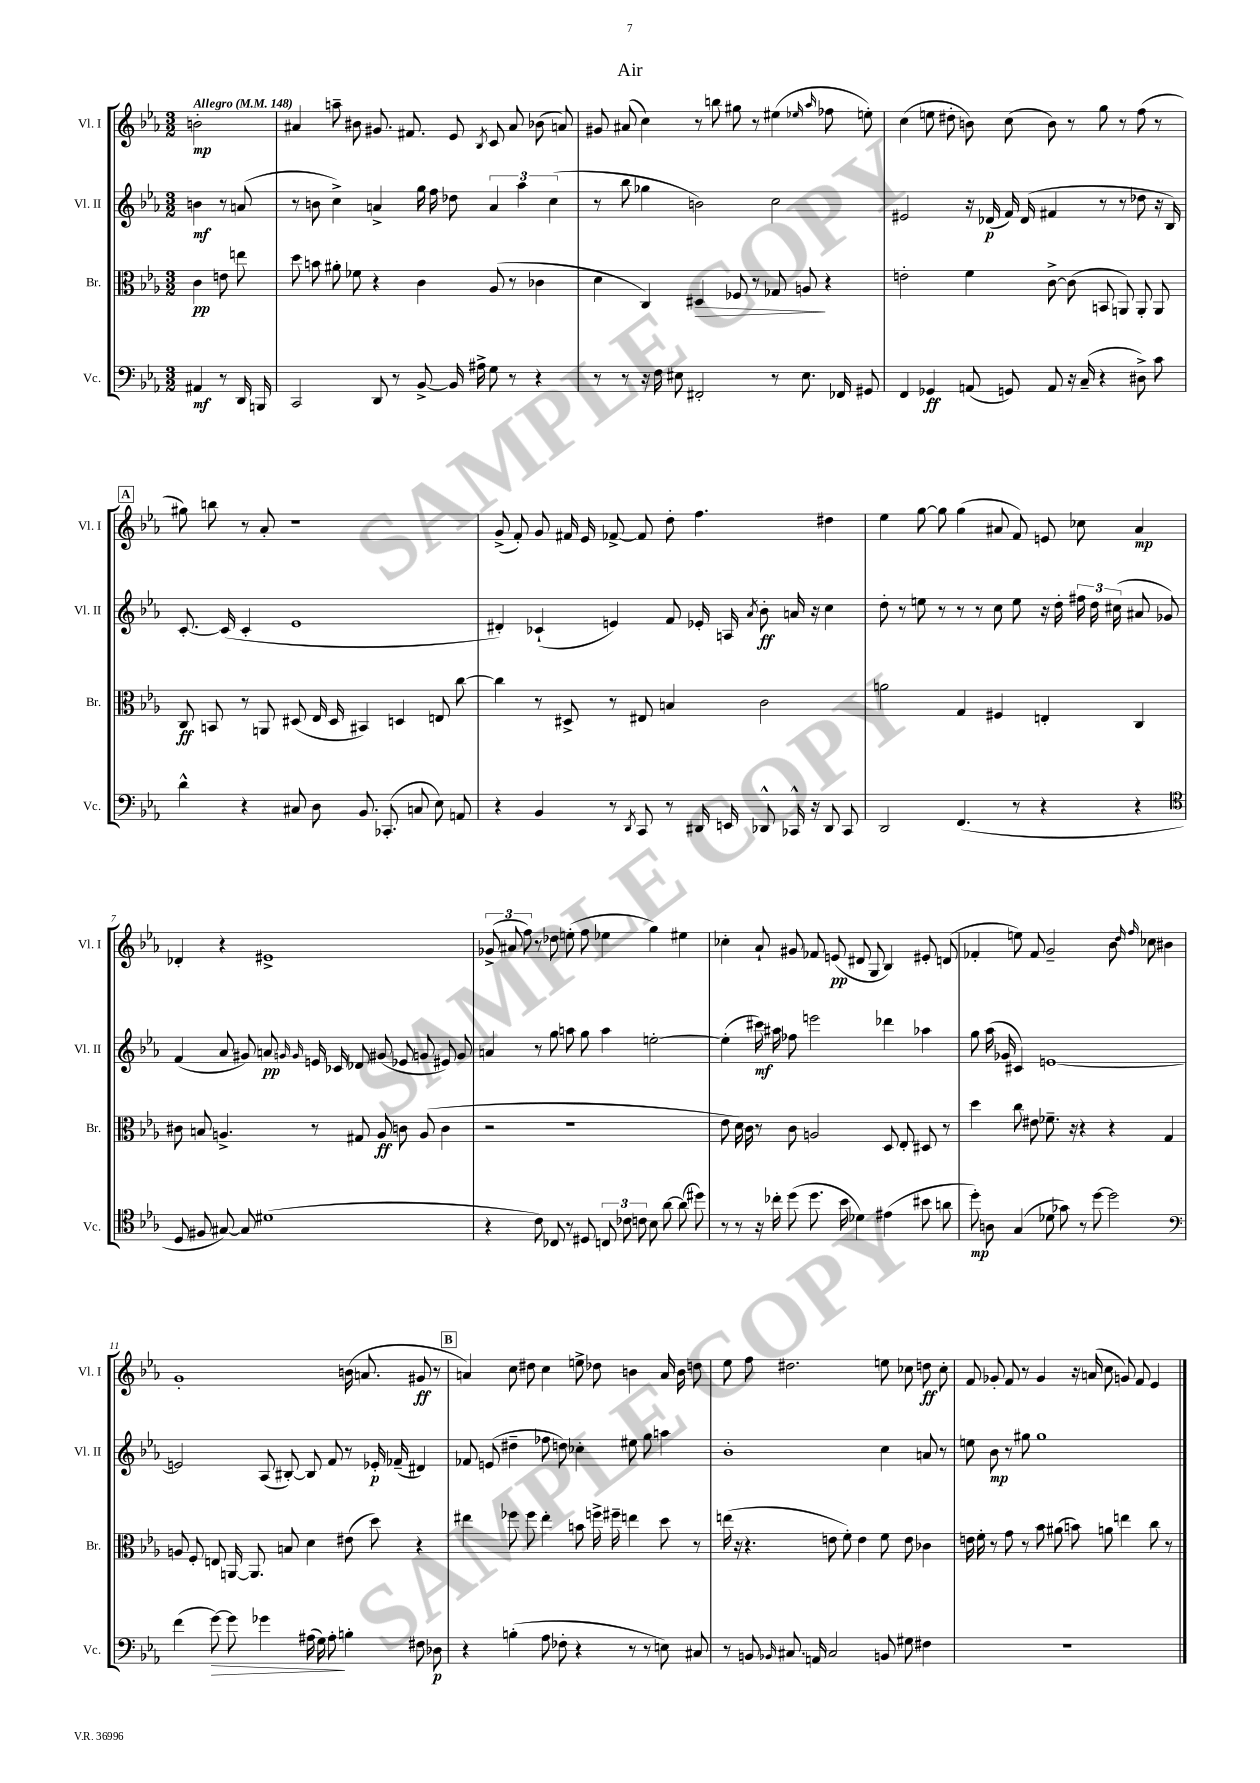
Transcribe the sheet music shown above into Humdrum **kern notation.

**kern	**kern	**kern	**kern
*staff4	*staff3	*staff2	*staff1
*clefF4	*clefC3	*clefG2	*clefG2
*k[b-e-a-]	*k[b-e-a-]	*k[b-e-a-]	*k[b-e-a-]
*M3/2	*M3/2	*M3/2	*M3/2
*MM148	*MM148	*MM148	*MM148
4AA#/	4c\	4b\	2b'\
8r	8e\	8r	.
16DD/	8ee\	(8a/	.
16BBB/	.	.	.
=	=	=	=
2CC/	8dd\	8r	4a#/
.	8b\	8b\	.
.	8a#'\	4cc^\)	8aa~\
.	8f-\	.	8b#\
8DD/	4r	4a^/	8.g#/
8r	.	.	.
.	.	.	8.f#/
[8BB-^/	4c\	16gg\	.
.	.	16ff\	.
16BB-/]	.	8dd-\	8e-/
16A#^\	.	.	.
.	.	.	8qB-/
8G\	(8A-/	6a/	8c/
8r	8r	.	8a#/
.	.	6aa-\	.
4r	4c-\	.	(8b-\
.	.	(6cc\	.
.	.	.	8a/)
=	=	=	=
8r	4d\	8r	8g#/
8r	.	8bb-\	(8a#/
16r	4C/)	4gg-\	4cc\)
16F\	.	.	.
8E#\	.	.	.
2FF#'/	4D#/	2b\)	8r
.	.	.	8bb\
.	8F-/	.	8gg#\
.	8r	.	8r
8r	8G-/	2cc\	(4ee#\
8.E#\	8A/	.	.
.	.	.	16qqee-/
.	.	.	16qqaa-/
.	4r	.	8ff-\
16FF-/	.	.	.
8GG#/	.	.	8ee'\)
=	=	=	=
4FF/	2e'\	2e#/	(4cc\
4GG-/	.	.	8ee\
.	.	.	8dd#'\
(8AA/	4f\	16r	8b\)
.	.	(16d-/	.
8GG/)	.	16f/)	(8cc\
.	.	(16d-/	.
8AA/	[8c^\	4f#/	8b\)
16r	(8c\]	.	8r
(16C~/	.	.	.
4r	8BB/	8r	8gg\
.	8AA/)	8r	8r
8D#^\)	8AA'/	8dd-\	(8ff\
8c\	8AA/	16r	8r
.	.	16B-/)	.
=	=	=	=
4d^^\	8C/	[8.c'/	8gg#\)
.	8BB/	.	8bb\
.	.	(16c/]	.
4r	8r	4c'/	8r
.	8AA/	.	8a-'/
8C#/	(8D#/	1e-	1r
8D\	16E-/	.	.
.	16D#/	.	.
8.BB-/	4BB#/)	.	.
(8.CC-'/	.	.	.
.	4D/	.	.
8C/	.	.	.
8E-\)	8E/	.	.
8AA/	[8cc\	.	.
=	=	=	=
4r	4cc\]	4d#'/)	(8g^/
.	.	.	8f'/)
4BB-/	8r	(4c-`/	8g/
.	8D#^/	.	16f#/
.	.	.	16e-/
8r	8r	4e/)	[8f-^/
8qDD/	.	.	.
8CC/	8E#/	.	8f-/]
8r	4B/	8f/	8dd'\
16DD#/	.	16e-'/	4.ff\
16EE/	.	16A/	.
.	.	8qa-/	.
8DD-^^/	2c\	8b-'\	.
16CC-^^/	.	16a/	.
16r	.	16r	.
8DD-/	.	4cc\	4dd#\
8CC-/	.	.	.
=	=	=	=
2DD/	2a\	8dd'\	4ee-\
.	.	8r	.
.	.	8ee\	[8gg\
.	.	8r	8gg\]
(4.FF/	4G/	8r	(4gg\
.	.	8r	.
.	4F#/	8cc\	8a#/
8r	.	8ee\	8f/)
4r	4E'/	16r	8e/
.	.	16dd'\	.
.	.	24ff#\	8cc-\
.	.	24dd\	.
.	.	(24cc#\	.
4r	4C/	8a#/	4a#/
.	.	8g-/)	.
=	=	=	=
*clefC4	*	*	*
8D/	8c#\	(4f/	4d-'/
8F#/	8B/	.	.
[8G#/)	4.A^/	8a-/	4r
8G#/]	.	8g#/)	.
(1d#	.	8a/	1e#^
.	.	16qqg/	.
.	.	16qqg/	.
.	8r	16e/	.
.	.	16c-/	.
.	8G#/	8d-/	.
.	8A/	(8g#/	.
.	8c\	8e-/	.
.	(8A/	8g/	.
.	4c\	8e#/)	.
.	.	8g/	.
=	=	=	=
4r	2r	4a/	(12g-^/
.	.	.	12a#/
.	.	.	12ff\)
8c\)	.	8r	8r
8C-/	.	8gg\	8dd-\
8r	1r	8aa\	(8ee'\
8D#/	.	8gg\	8ff\
12C/	.	4aa\	4ee-\
12c-\	.	.	.
12c\	.	.	.
8B-\	.	[2ee'\	4gg\)
[8a-\	.	.	.
(8a-\]	.	.	4ee#\
8dd#\)	.	.	.
=	=	=	=
8r	8e-\	(4ee'\]	4cc-'\
8r	16d\)	.	.
.	16c\	.	.
16r	8r	16ccc#\)	8a-`/
16cc-'\	.	16aa#\	.
(8dd\	8c\	8ff-\	8g#/
8.dd\	2A/	2eee\	8f-/
.	.	.	(8e/
16b-\	.	.	.
4d-\)	.	.	8d#/
.	.	.	8G/
(4e#\	8D/	4ddd-\	4B-/)
.	8E-'/	.	.
8b#\	8D#/	4aa-\	8e#'/
8a\	8r	.	(8d/
=	=	=	=
8dd'\)	4dd\	8gg\	4f-'/
8A\	.	(16aa-\	.
.	.	16g-/	.
(4G/	8cc\	4c#/)	8ee\)
.	8e#\	.	8f-/
8d-\	8.f-~\	[1e	2g~/
8g-\)	.	.	.
.	16r	.	.
8r	4r	.	.
[8dd\	.	.	.
2dd\]	4r	.	8b-\
.	.	.	16qqdd/
.	.	.	16qqff/
.	.	.	8cc-\
.	4G/	.	4b#\
=	=	=	=
*clefF4	*	*	*
(4f\	8A/	2e/]	1g'
.	8F'/	.	.
[8g\)	8E/	.	.
8g\]	[16AA/	.	.
.	8.AA/]	.	.
4g-\	.	(8A-/	.
.	8B/	[8B#'/)	.
(16A#\	4d\	8B#/]	.
16G\)	.	.	.
8A#'\	.	8f/	.
4B'\	(8e#\	8r	(16b\
.	.	.	8.a/
.	8dd\)	16e-'/	.
.	.	(16f-~/	.
8F#\	4r	4d#/)	8g#/
8D-\	.	.	8r
=	=	=	=
4r	4ee#\	8f-/	4a/)
.	.	(8e/	.
(4B'\	8ff-\	4dd#~\	8cc\
.	8ff-\	.	8dd#\
8A-\	4ee#'\	8ff-\	4cc\
8F-'\	.	8dd\)	.
4r	8b\	4cc-'\	8ee^\
.	16ff^\	.	8dd-\
.	16ff#~\	.	.
8r	4ee\	8ee#\	4b\
8r	.	8gg\	.
8E\)	8dd\	4aa\	16a/
.	.	.	16b\
8C#/	8r	.	8dd\
=	=	=	=
8r	(16ee\	1b-'	8ee-\
.	16r	.	.
8BB/	4.r	.	8ff\
16qqBB-/	.	.	.
8.C#/	.	.	2.dd#\
16AA/	.	.	.
2C#/	8e\	.	.
.	8f'\)	.	.
.	4e\	.	.
8BB/	8f\	4cc\	8ee\
8G#\	8e\	.	8cc-\
4F#\	4c-\	8a/	8dd\
.	.	8r	8cc-'\
=	=	=	=
1.r	16e\	8ee\	8f/
.	16f'\	.	.
.	8r	8b-\	8g-'/
.	8g\	8r	8f/
.	8r	8gg#\	8r
.	8b-\	1gg#	4g-/
.	(8a#\	.	.
.	8b\)	.	16r
.	.	.	(16a/
.	8a\	.	8cc\
.	4ee\	.	8g/)
.	.	.	8f/
.	8cc\	.	4e-/
.	8r	.	.
==	==	==	==
*-	*-	*-	*-
